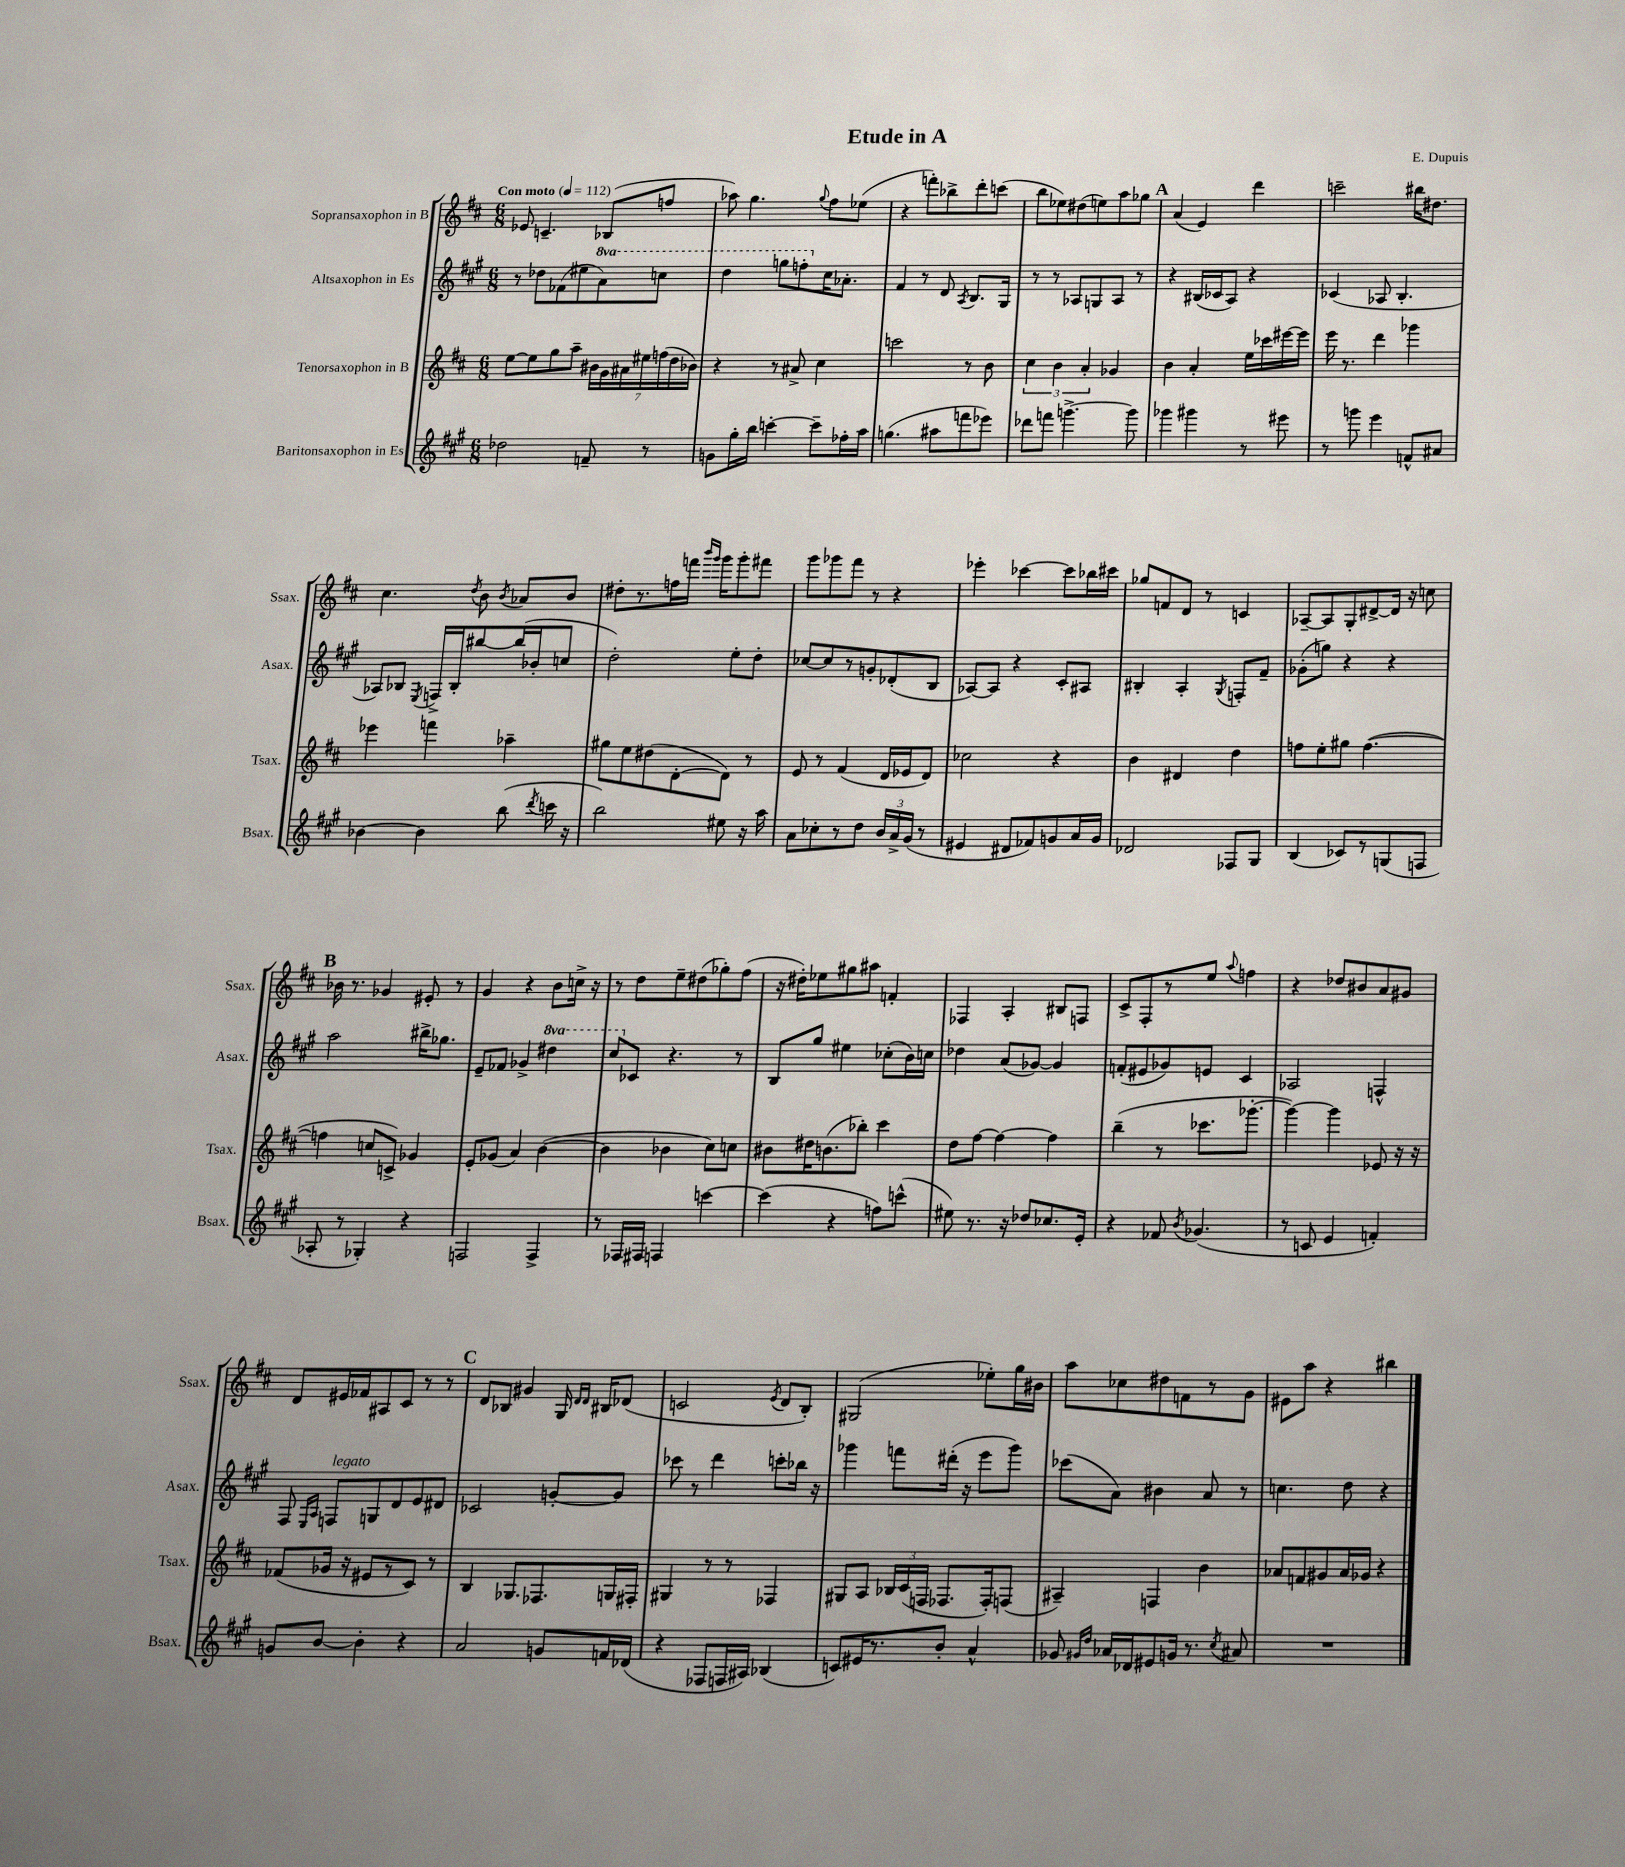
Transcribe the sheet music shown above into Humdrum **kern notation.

**kern	**kern	**kern	**kern
*staff4	*staff3	*staff2	*staff1
*clefG2	*clefG2	*clefG2	*clefG2
*k[f#c#g#]	*k[f#c#]	*k[f#c#g#]	*k[f#c#]
*M6/8	*M6/8	*M6/8	*M6/8
*MM112	*MM112	*MM112	*MM112
2dd-	[8ee	8r	8e-
.	8ee]	8dd-	4.c~
.	8gg	(8f-	.
.	8aa~	8ee#	.
8f~	28b#	8aa)	(8B-
.	28g	.	.
.	28a#	.	.
.	28ee#	.	.
8r	.	8ccc	8ff
.	(28ff	.	.
.	28dd	.	.
.	28b-)	.	.
=	=	=	=
8g	4r	4ddd	8aa-)
16gg#'	.	.	4.gg
16bb	.	.	.
[4ccc'	8r	8ggg	.
.	8a#^	8fff'	.
.	.	.	8qqgg
8ccc~]	4cc#	16cc#	8ff#
.	.	8.a-'	.
16ff-'	.	.	(8ee-
16aa	.	.	.
=	=	=	=
(4.gg	2ccc	4f#	4r
.	.	8r	8fff')
8aa#	.	8d	8bb-^
.	.	8qA	.
8fff	8r	8.B	8ddd'
8eee-)	8b	.	(8ccc
.	.	16G#	.
=	=	=	=
8ddd-	6cc#	8r	8bb
8fff	.	8r	8ee-)
.	6b	.	.
[4.ggg^	.	8A-	(8dd#
.	6a'	.	.
.	.	8G	8ee)
.	4g-	8A-	8aa
8ggg]	.	8r	8gg-
=	=	=	=
4ggg-	4b	4r	(4a
4ggg#	4a'	(16B#	4e)
.	.	16c-	.
.	.	8A)	.
8r	16ee	4r	4ddd
.	16ccc-	.	.
8eee#	[16eee#	.	.
.	16eee#]	.	.
=	=	=	=
8r	16eee	(4c-	2ccc~
.	8.r	.	.
8ggg	.	.	.
4eee	4ddd	8A-	.
.	.	4.B'	.
8f^^	4ggg-	.	16bb#
.	.	.	8.dd#
8a#	.	.	.
=	=	=	=
[4b-	4eee-	8A-)	4.cc#
.	.	8B-	.
.	.	8qE	.
4b-]	4fff	16F^	.
.	.	16B-'	.
.	.	.	8qdd
.	.	[8bb#	8b
.	.	.	8qb
(8bb	4aa-~	(16bb#]	8a-
.	.	16b-'	.
8qddd	.	.	.
16ccc	.	8cc	8b
16r	.	.	.
=	=	=	=
2bb)	8gg#	2dd')	8dd#'
.	8ee	.	8.r
.	(8dd#	.	.
.	.	.	16ff
.	[8d'	.	16fff
.	.	.	16qqbbb
.	.	.	16qqggg
.	.	.	16ggg
8ee#	8d])	8ee'	8ggg'
16r	8r	8dd'	8fff#
16aa	.	.	.
=	=	=	=
8a	8e	[8cc-	8ggg
8cc-'	8r	8cc-]	8ggg-
8r	(4f#	8r	8fff#
8dd	.	8g'	8r
24b	16d	(8d-'	4r
24a^	.	.	.
.	16e-	.	.
(24g#	.	.	.
8r	8d)	8B	.
=	=	=	=
4e#	2cc-	[8A-)	4eee-'
.	.	8A-]	.
8d#	.	4r	[4ccc-
8f-)	.	.	.
8g	4r	8c#'	8ccc-]
16a	.	8A#	16bb-
16g	.	.	16ccc#
=	=	=	=
2d-	4b	4B#'	8gg-
.	.	.	8f
.	4d#	4A'	8d
.	.	.	8r
.	.	8qG#	.
8F-	4dd	8F'	4c
8G#	.	8f#~	.
=	=	=	=
(4B	8ff	(8g-'	[8A-~
.	8ee'	8gg)	8A-]
8c-)	8gg#	4r	8G'
8r	([4.ff	.	[8d#^
(8G	.	4r	16d#]
.	.	.	16r
8F	.	.	8cc
=	=	=	=
8A-'	4ff]	2aa	16b-
.	.	.	8.r
8r	.	.	.
4G-')	8cc	.	4g-
.	8c^)	.	.
4r	4g-	16bb#^	8e#'
.	.	8.gg-	.
.	.	.	8r
=	=	=	=
2F	8e'	8e~	4g
.	(8g-	8f-	.
.	4a)	4g-^	4r
4F^	([4b	4ddd#	8b
.	.	.	16cc^
.	.	.	16r
=	=	=	=
8r	4b]	8ccc#	8r
16F-	.	8c-	8dd
16F#	.	.	.
4F	4b-	4.r	8ee~
.	.	.	(8dd#
[4ccc	8cc#)	.	8gg-')
.	8cc	8r	(8ff#
=	=	=	=
(4ccc]	8b#	8B	16r
.	.	.	16dd#')
.	16dd#	8gg#	8ee-
.	(8.b	.	.
4r	.	4ee#	8gg#
.	8bb-')	.	8aa#
8ff)	4ccc#	(8cc-'	4f'
(8ccc^^	.	16b)	.
.	.	16cc	.
=	=	=	=
8ee#)	8dd	4dd-	4F-
8.r	[8ff#	.	.
.	4ff#_	(8a	4A'
16r	.	.	.
8dd-	.	[8g-)	.
8.cc-	4ff#]	4g-]	8B#
.	.	.	8F
16e'	.	.	.
=	=	=	=
4r	(4bb~	(8f'	8c#^
.	.	8e#	8F#'
8f-	8r	8g-)	8r
8qb	.	.	.
(4.g-	8.ccc-	8e	8ee
.	.	.	8qqaa
.	.	4c#	4ff
.	[8.ggg-'	.	.
=	=	=	=
8r	4ggg-_)	2A-	4r
8c	.	.	.
4e	4ggg-]	.	8dd-
.	.	.	8b#
4f')	8e-	4F^^	8a
.	16r	.	8g#
.	16r	.	.
=	=	=	=
8g	(8f-	8F#	8d
.	.	16qqE	.
.	.	16qqA	.
[8b	16g-	8F	16e#
.	16r	.	16f-
4b']	8e#	8G	8A#
.	8r	8d	8c#
4r	8c#)	8e	8r
.	8r	8d#	8r
=	=	=	=
2a	4B	2c-	8d
.	.	.	8B-
.	8.G-	.	4g#
.	8.F-	.	.
8g	.	[8g'	16G
.	.	.	16qqd
.	.	.	16qqd
.	.	.	16B#
16f	16G	8g]	(8d-
(16d-	16F#'	.	.
=	=	=	=
4r	4G#	8ccc-	2c
.	.	8r	.
8F-	8r	4ddd	.
16F	8r	.	.
16A#)	.	.	.
.	.	.	8qe
(4B-	4F-	8ccc'	8d
.	.	16bb-	8B')
.	.	16r	.
=	=	=	=
8c)	8G#	4ggg-	(2G#
16e#	8A	.	.
8.r	.	.	.
.	24B-	8fff	.
.	(24c#	.	.
.	24F	.	.
8b'	8.F-	(16ddd#'	.
.	.	16r	.
4a^^	.	8eee	8ee-')
.	16F-')	.	.
.	(8F	8ggg-)	16gg
.	.	.	16b#
=	=	=	=
8g-	4A#~)	(8ccc-	8aa
16qqg#	.	.	.
16qqdd	.	.	.
16a-	.	8a)	8cc-
16d-	.	.	.
8e#	4F	4b#	8dd#
16g	.	.	8f
8.r	.	.	.
.	4b	8a	8r
8qcc#	.	.	.
8a#	.	8r	8g
=	=	=	=
2.r	8a-	4.cc	8e#
.	8f	.	8aa
.	8g#	.	4r
.	16a-	8dd	.
.	16g-	.	.
.	4r	4r	4bb#
==	==	==	==
*-	*-	*-	*-
